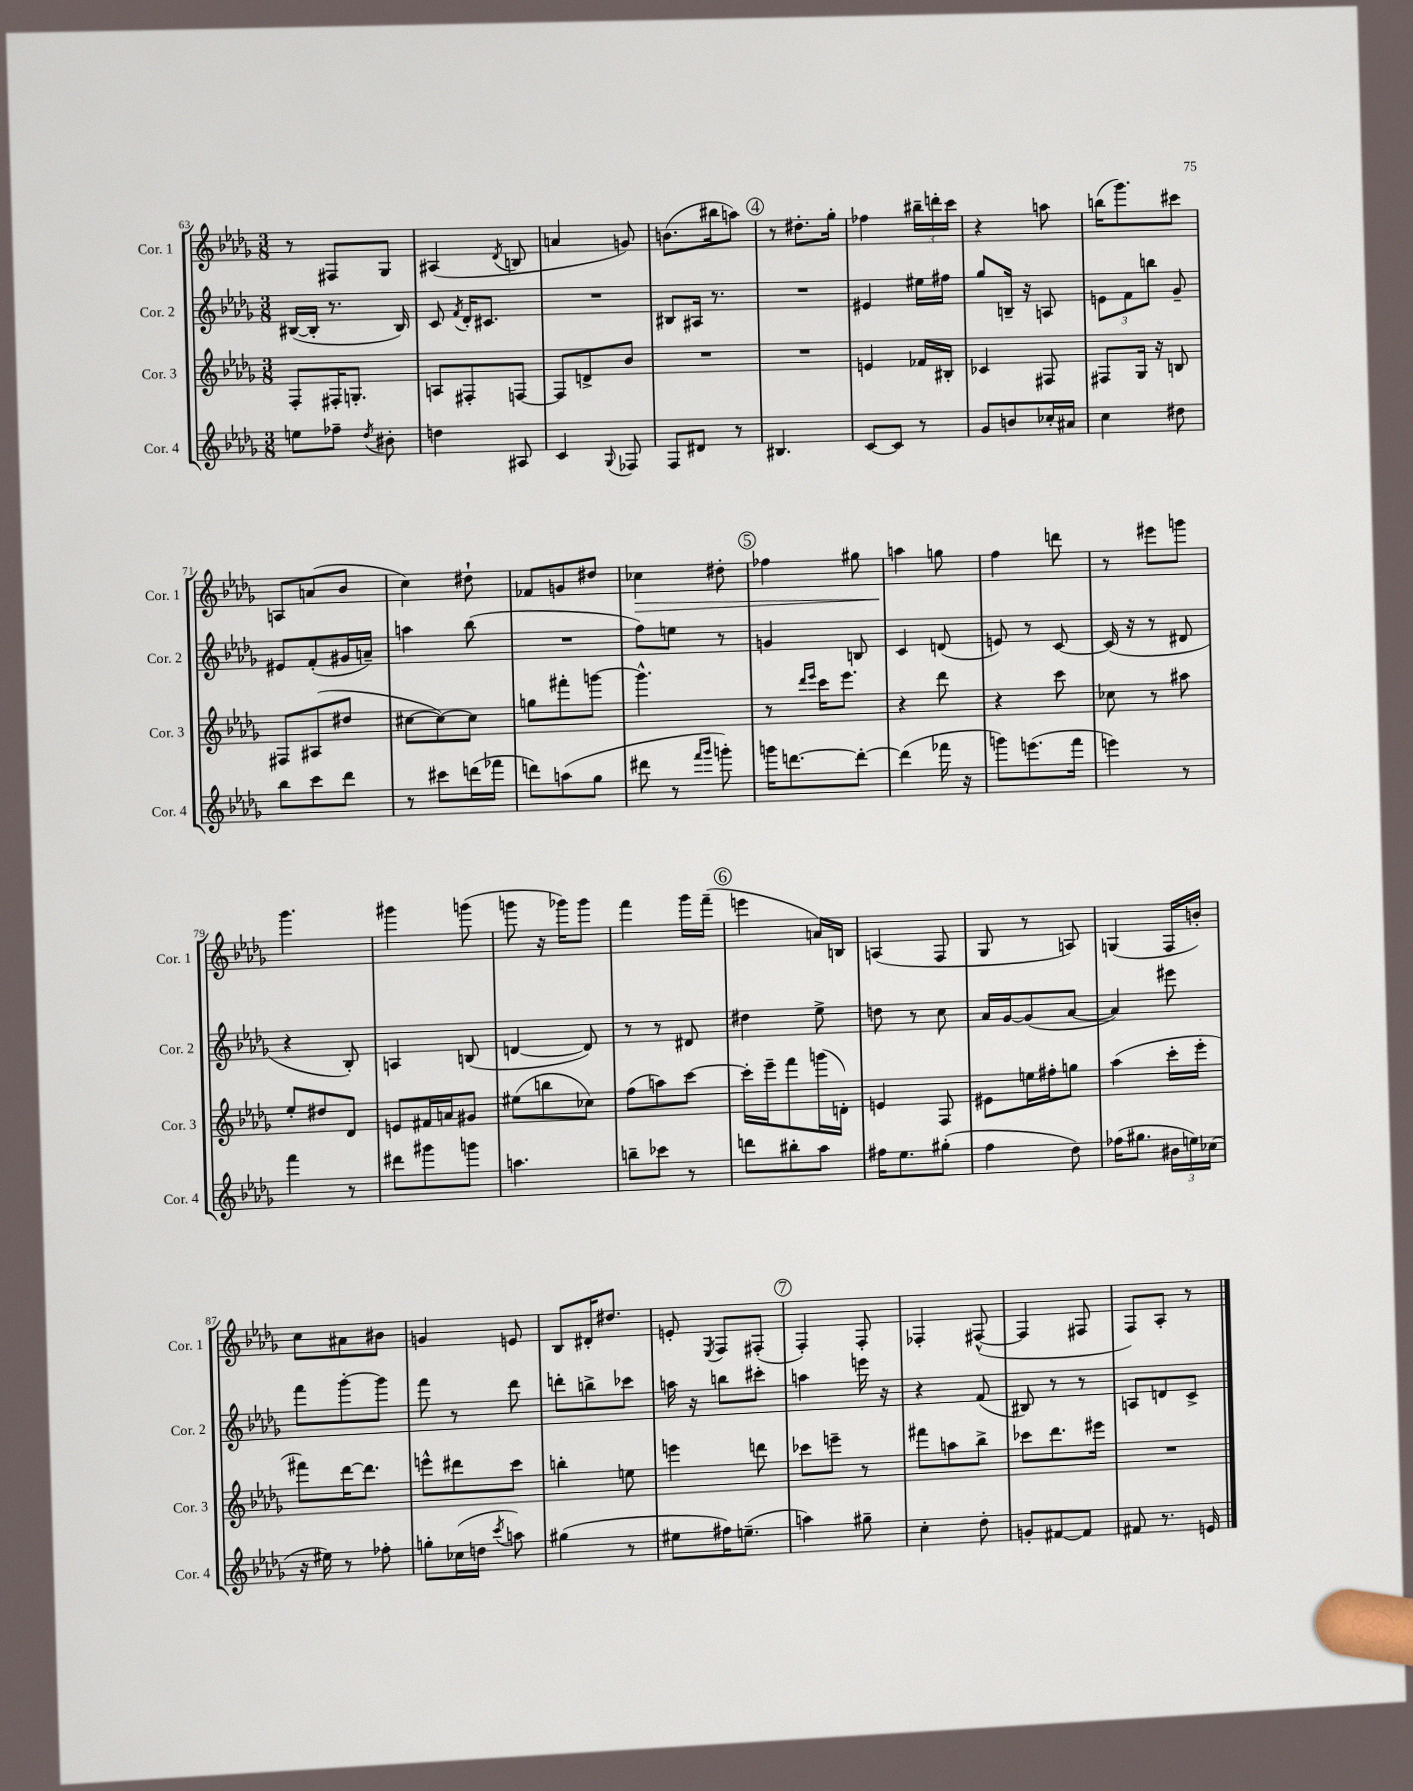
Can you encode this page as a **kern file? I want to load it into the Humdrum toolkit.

**kern	**kern	**kern	**kern
*staff4	*staff3	*staff2	*staff1
*clefG2	*clefG2	*clefG2	*clefG2
*k[b-e-a-d-g-]	*k[b-e-a-d-g-]	*k[b-e-a-d-g-]	*k[b-e-a-d-g-]
*M3/8	*M3/8	*M3/8	*M3/8
8ee	8F'	([16B#	8r
.	.	16B#']	.
8ff-~	16F#'	8.r	8F#
.	8.G'	.	.
8qdd-	.	.	.
8b#'	.	.	8G-
.	.	16B#)	.
=	=	=	=
4dd	8A	8c	(4A#
.	.	8qf	.
.	8F#'	16d-'	.
.	.	8.c#	.
.	.	.	8qd-
8A#	[8F	.	8B
=	=	=	=
4c	8F]	4.r	4a
.	8d^	.	.
8qqG-	.	.	.
8F-	8b-	.	8g)
=	=	=	=
8F	4.r	8B#	(8.b
8d#	.	16A#	.
.	.	8.r	16bb#
8r	.	.	8aa)
=	=	=	=
4.B#	4.r	4.r	8r
.	.	.	8.dd#'
.	.	.	16gg-'
=	=	=	=
[8c	4e	4e#	4ff-
8c]	.	.	.
8r	16f-	16ee#	24bb#~
.	.	.	24ddd'
.	16B#'	16ff#	.
.	.	.	24ccc
=	=	=	=
8g-	4c-	8gg-	4r
8b	.	16B~	.
.	.	16r	.
16cc-'	8F#	8A	8aa
16a#	.	.	.
=	=	=	=
4cc	8F#	12e	(16bb
.	.	.	8.ggg-)
.	.	12f	.
.	16G-	.	.
.	.	12bb	.
.	16r	.	.
8dd#	8B	8g-~	8ccc#
=	=	=	=
8bb-	8F#	8e#	8A
8ccc	(8A#	(8f'	(8a
8ddd-	8dd#	16g#	8b-
.	.	16a~)	.
=	=	=	=
8r	[8cc#	4aa	4cc)
8ccc#	8cc#_)	.	.
(16ddd	8cc#]	(8bb-	8dd#`
16fff-	.	.	.
=	=	=	=
8ddd)	8gg	4.r	8f-
(8aa	8fff#'	.	8g
8gg-	[8ggg	.	8dd#
=	=	=	=
8ddd#	4.ggg^^]	8ff)	4cc-
8r	.	8ee	.
16qqfff	.	.	.
16qqggg-	.	.	.
8ggg')	.	8r	8dd#'
=	=	=	=
16ggg	8r	4g	4ff-
[8.ddd	.	.	.
.	16qqddd-	.	.
.	16qqeee-	.	.
.	16ccc	.	.
.	8.eee-	.	.
8ddd'_	.	8B	8gg#
=	=	=	=
(4ddd]	4r	4c	4aa
16fff-	8ddd-	(8d	8gg
16r	.	.	.
=	=	=	=
8ggg)	4r	8e)	4ff
(8.eee	.	8r	.
.	8ccc	[8c	8ddd
16fff	.	.	.
=	=	=	=
4eee)	8cc-	(16c]	8r
.	.	16r	.
.	8r	8r	8eee#
8r	8aa#	8d#	8ggg
=	=	=	=
4fff	8ee-'	4r	4.ggg-
.	8dd#	.	.
8r	8d-	8B-')	.
=	=	=	=
8ddd#	8e	4A	4ggg#
8ggg#	16f#	.	.
.	16a	.	.
8ggg	8g#	(8B	(8ggg
=	=	=	=
4.aa	(8ee#	[4d	8ggg
.	8bb	.	16r
.	.	.	16ggg-)
.	8cc-)	8d])	8ggg-
=	=	=	=
8bb~	(8ff	8r	4fff
8ccc-	8aa)	8r	.
8r	[8ccc	8d#	16ggg-
.	.	.	(16fff~
=	=	=	=
8ddd	16ccc']	4dd#	4eee
.	16eee-~	.	.
8bb#'	8fff	.	.
8aa-	(16ggg	8ee-^	16a)
.	16d')	.	16B
=	=	=	=
16ff#	4e	8dd	(4A
8.ee-	.	.	.
.	.	8r	.
(8gg#'	8F	8cc	8F
=	=	=	=
4ff	8e#	16a-	8G-
.	.	[16g-	.
.	16ee	(8g-]	8r
.	16ff#'	.	.
8dd-)	8gg	[8a-	8A)
=	=	=	=
(16ff-	(4aa-	4a-])	(4G
8.gg#	.	.	.
24b#	16ccc'	8eee#	16F
24ee)	.	.	.
.	16eee-'	.	16b')
(24cc-	.	.	.
=	=	=	=
16r	8fff#)	8fff	8cc
16ee#)	.	.	.
8r	[16ddd-	[8ggg-'	8a#
.	8.ddd-]	.	.
8ff-'	.	8ggg-]	8b#
=	=	=	=
8gg'	8eee^^	8fff	4g
(16cc-	8ddd#	8r	.
16dd	.	.	.
8qccc	.	.	.
8aa)	8ccc	8ddd-	8e
=	=	=	=
(4gg#	4bb'	8ddd'	8B-
.	.	8bb^	16d#'
.	.	.	8.dd#
8r	8ee	8ccc-	.
=	=	=	=
8ee#	4eee	16aa	8e'
.	.	16r	.
.	.	.	8qE-
16ff#)	.	8bb	8F
(8.ee~	.	.	.
.	8ddd	8ccc#'	(8F#'
=	=	=	=
4aa)	8ccc-	4aa	4F')
.	8eee~	.	.
8gg#~	8r	16eee	8F'
.	.	16r	.
=	=	=	=
4cc'	8fff#	4r	4F-'
.	8aa	.	.
8dd-'	8bb-^	(8f	([8F#^^
=	=	=	=
8g'	8ccc-	8B#)	4F#]
[8f#	8.ddd-	8r	.
8f#]	.	8r	8F#
.	16eee#	.	.
=	=	=	=
8f#	4.r	8A	8F)
8.r	.	8d	8A-'
.	.	8c^	8r
16e	.	.	.
==	==	==	==
*-	*-	*-	*-
